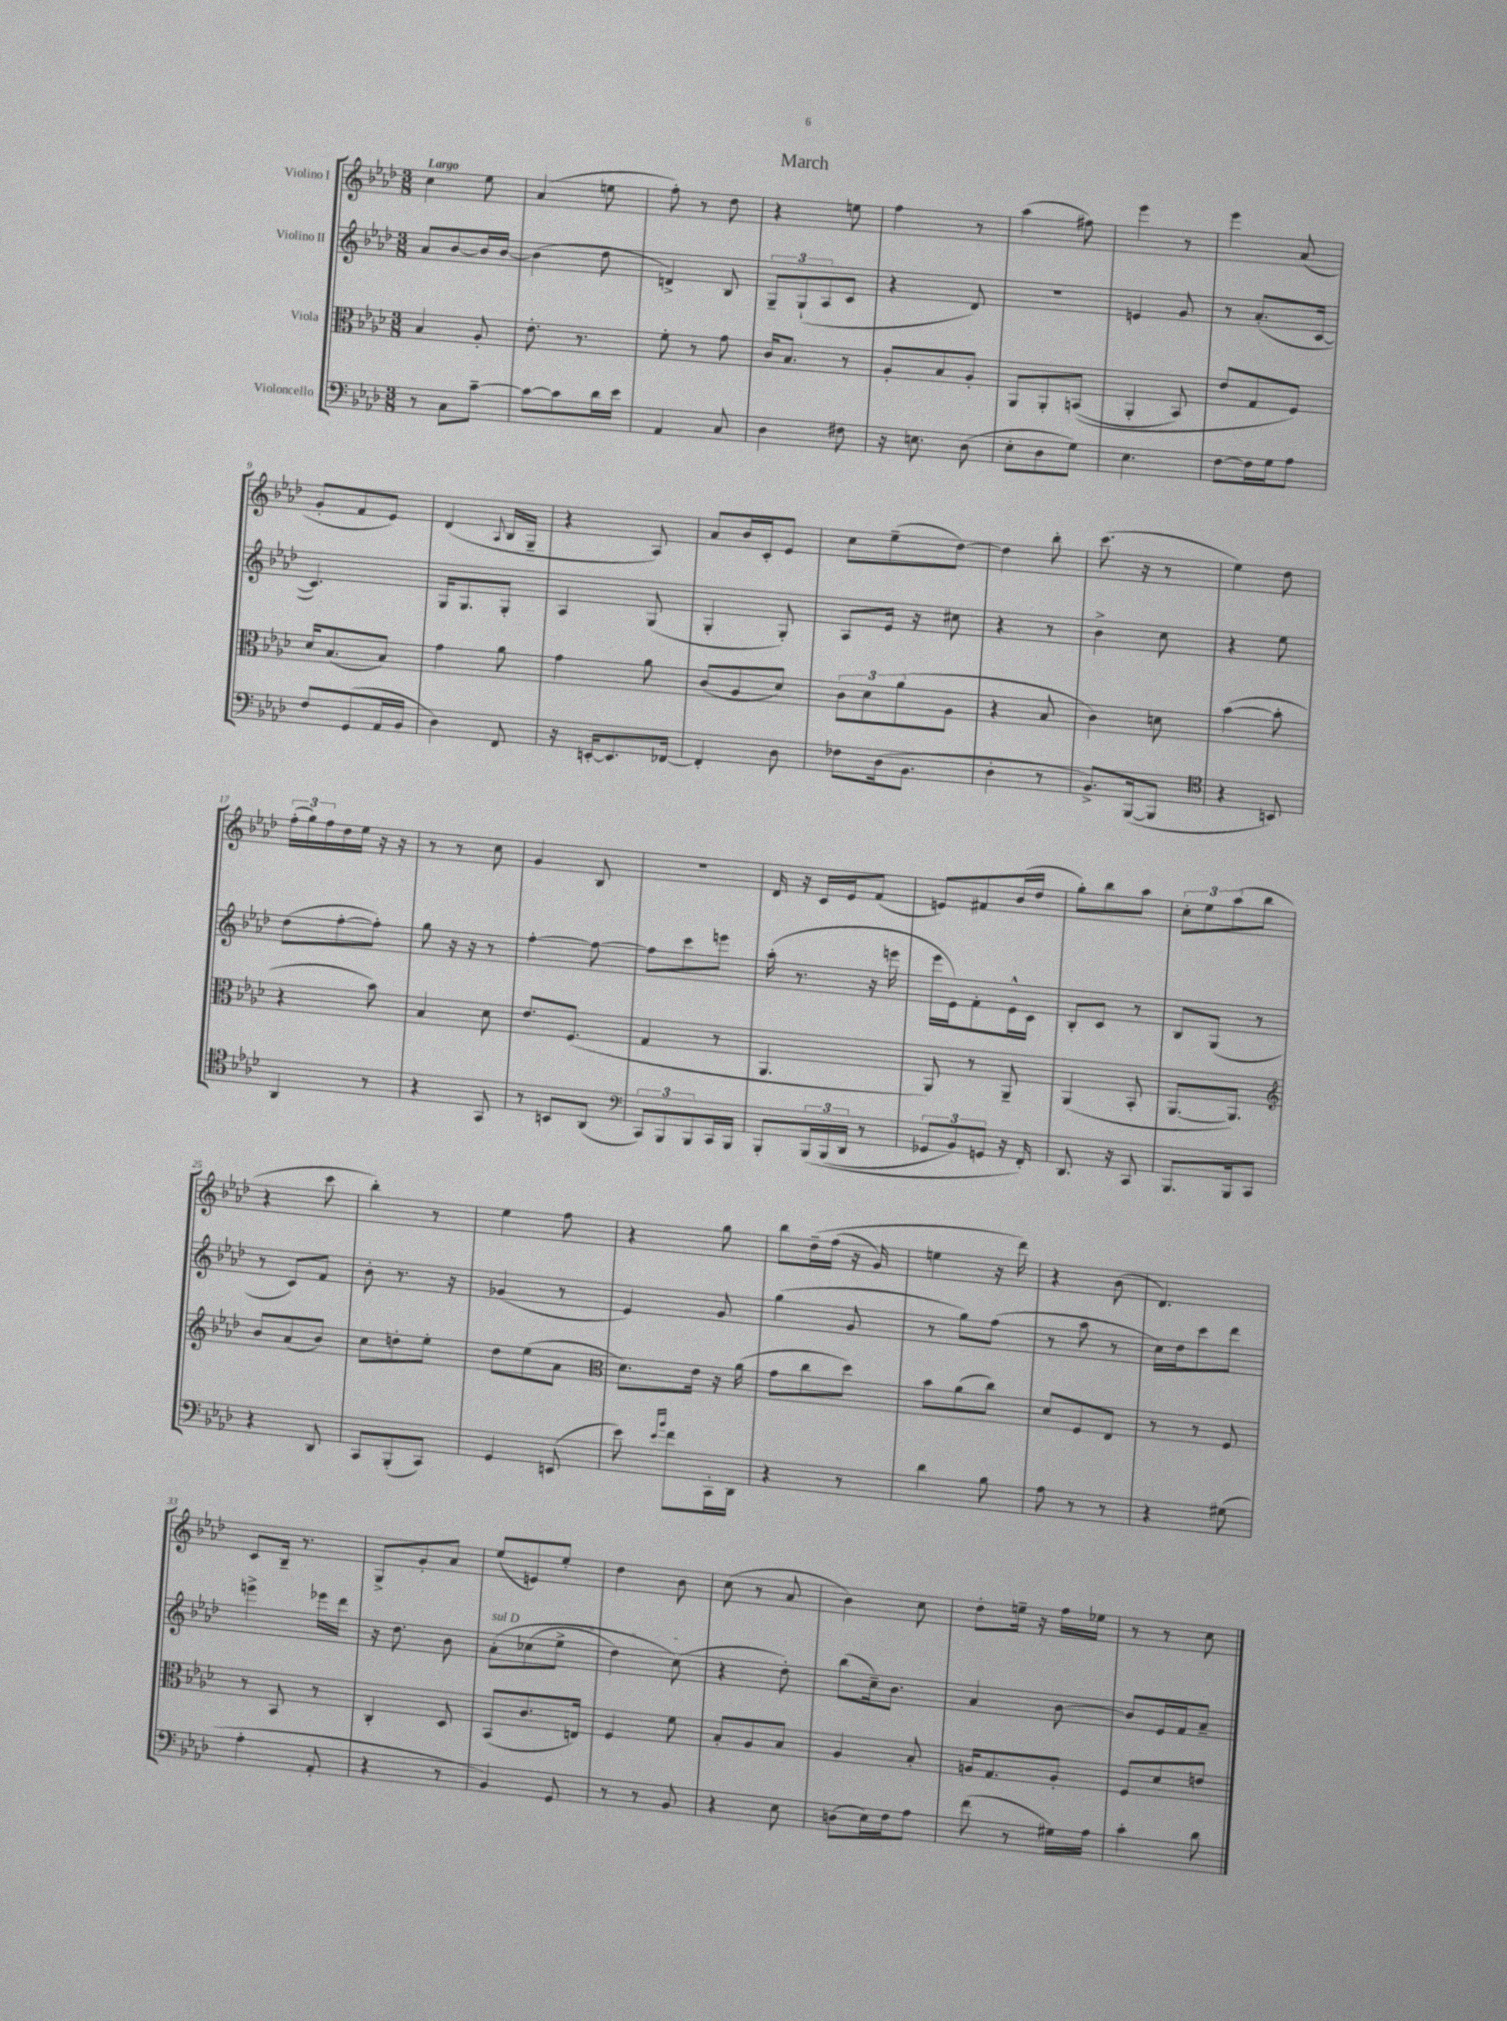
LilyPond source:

\header { title = "March" }
<<
\new StaffGroup <<
\new Staff = "s0" \with { instrumentName = "Violino I" } {
    \clef treble \key aes \major \numericTimeSignature \time 3/8 \tempo "Largo"
    c''4 ees''8 |
    aes'4( e''8 |
    f''8-.) r8 des''8 |
    r4 e''8 |
    f''4 r8 |
    aes''4( fis''8) |
    ees'''4 r8 |
    ees'''4 aes'8( |
    g'8-. f'8 ees'8) |
    des'4( \appoggiatura { aes8 } bes16 g16-- |
    r4 aes8) |
    aes'8 bes'16 c'16-. ees'8 |
    c''8 ees''8--( des''8~) |
    des''4 bes''8-. |
    c'''8.( r16 r8 |
    ees''4) des''8 |
    \tuplet 3/2 { f''16-.( g''16) f''16 } des''16 ees''16 r16 r16 |
    r8 r8 c''8 |
    g'4 bes8 |
    R4. |
    des'16 r16 c'16 ees'16 f'8( |
    e'8) fis'8 bes'16( des''16 |
    g''8-.) bes''8 aes''8 |
    \tuplet 3/2 { c''8-. ees''8 aes''8( } bes''8 |
    r4 c'''8 |
    bes''4-.) r8 |
    ees''4 f''8 |
    r4 g''8 |
    bes''8 des''16--\( f''16( r16 g'16) |
    e''4 r16 des'''16\) |
    r4 bes'8( |
    des'4.) |
    c'8 bes16-- r8. |
    g8-> g'8-. aes'8 |
    ees''8( e'8) ees''8-. |
    des''4 bes'8 |
    c''8( r8 aes'8 |
    bes'4) c''8 |
    des''8-. e''16-- r16 f''16 ees''16 |
    r8 r8 c''8 \bar "|." |
}
\new Staff = "s1" \with { instrumentName = "Violino II" } {
    \clef treble \key aes \major \numericTimeSignature \time 3/8
    aes'8 bes'8~ bes'16 bes'16~ |
    bes'4( des''8 |
    d'4->) bes8 |
    \tuplet 3/2 { g8-- g8-!( aes8 } c'8 |
    r4 des'8) |
    R4. |
    e'4 g'8 |
    r8 aes'8.-.( c'16~ |
    c'4.) |
    g16 g8. g8-. |
    aes4 g8( |
    g4-. g8-.) |
    aes8 ees'16 r16 cis''8 |
    r4 r8 |
    bes'4-> c''8 |
    r4 ees''8 |
    des''8( f''8~-. f''8-.) |
    g''8 r16 r16 r8 |
    f''4~-. f''8~ |
    f''8 c'''8 e'''8 |
    aes''16-.( r8. r16 e'''16 |
    ees'''16 ees'16) f'8-. ees'16-^ c'16 |
    bes8-. c'8 r8 |
    bes8 g8( r8 |
    r8 c'8) f'8 |
    bes'8-. r8. r16 |
    ges'4( r8 |
    ees'4) g'8 |
    g''4( g'8 |
    r8 g''8) f''8( |
    r8 aes''8 r8 |
    c''16) des''16 c'''8 des'''8 |
    e'''4-> ees'''16 des'''16 |
    r16 des''8. bes'8 |
    \once \override TextSpanner.bound-details.left.text = \markup { \italic "sul D" } aes'8-.\startTextSpan\( ces''8( ees''8-> |
    des''4) c''8\stopTextSpan(\) |
    r4 des''8-.) |
    bes''8( c''16--) bes'8. |
    aes'4 bes'8~ |
    bes'8 ees'16 f'16 aes'8-- \bar "|." |
}
\new Staff = "s2" \with { instrumentName = "Viola" } {
    \clef alto \key aes \major \numericTimeSignature \time 3/8
    bes4 aes8-. |
    ees'8.-. r8. |
    f'8-. r8 g'8 |
    c'16 bes8. r8 |
    aes8-. bes8 aes8-. |
    aes,8 aes,8-. b,8(\( |
    aes,4-. bes,8) |
    ees'8 g8 f8\) |
    des'16 bes8.( bes8) |
    g'4 aes'8 |
    g'4 aes'8 |
    c'8( aes8 des'8) |
    \tuplet 3/2 { c'8 des'8 aes'8( } aes8 |
    r4 bes8 |
    c'4) d'8 |
    bes'4~( bes'8-. |
    r4 bes'8) |
    bes4 des'8 |
    ees'8. f8.( |
    g4 r8 |
    aes,4. |
    aes,8) r8 aes,8-- |
    aes,4( bes,8-. |
    aes,8.~ aes,8.) |
    \clef treble bes'8 aes'8( bes'8) |
    c''8 d''8-. ees''8-. |
    des''8 ees''8( aes'8 |
    \clef alto des'8.) ees'16 r16 aes'16( |
    g'8 c''8 des''8) |
    bes'8 aes'8( c''8) |
    des'8 f8 ees8 |
    r8 r8 f8 |
    r8 bes,8 r8 |
    c4-. des8 |
    bes,8( c'8. e16) |
    f4 f'8 |
    bes8-. aes8 bes8 |
    aes4 bes8-. |
    a16 g8. a8-. |
    f8 des'8 e'8 \bar "|." |
}
\new Staff = "s3" \with { instrumentName = "Violoncello" } {
    \clef bass \key aes \major \numericTimeSignature \time 3/8
    r8 c8 c'8~-- |
    c'8~ c'8 des'16 ees'16 |
    aes,4 c8 |
    des4 fis8 |
    r16 e8. des8( |
    ees8-. des8 g8) |
    ees4. |
    f8~ f16 g16 aes8 |
    f8 g,8( aes,16 bes,16 |
    des4) f,8 |
    r16 e,16~-. e,8. fes,16~ |
    fes,4-. des8 |
    fes8 des16( bes,8. |
    des4-. r8 |
    bes,8.->) bes,,16~( bes,,8 |
    \clef tenor r4 b,8) |
    aes,4 r8 |
    r4 g,8 |
    r8 b,8 aes,8( |
    \clef bass \tuplet 3/2 { c,8) bes,,8 bes,,8 } c,16 bes,,16 |
    bes,,8-. \tuplet 3/2 { bes,,16\( bes,,16( des,16 } r8 |
    \tuplet 3/2 { ges,8 bes,8) g,8 } r16 f,16-.\) |
    des,8. r16 c,8 |
    bes,,8. bes,,16 c,8 |
    r4 des,8 |
    c,8 bes,,8-.( c,8) |
    g,4 e,8( |
    ees'8) \grace { ees'16 bes'16 } f'8 c,16-. des,16 |
    r4 r8 |
    des'4 bes8 |
    aes8 r8 r8 |
    r4 gis8( |
    aes4-. aes,8-. |
    r4 r8 |
    bes,4) g,8 |
    r8 r8 bes,8 |
    r4 ees8 |
    d8( ees16) f16 aes8 |
    f'8( r8 gis16) aes16 |
    c'4-. des'8 \bar "|." |
}
>>
>>
